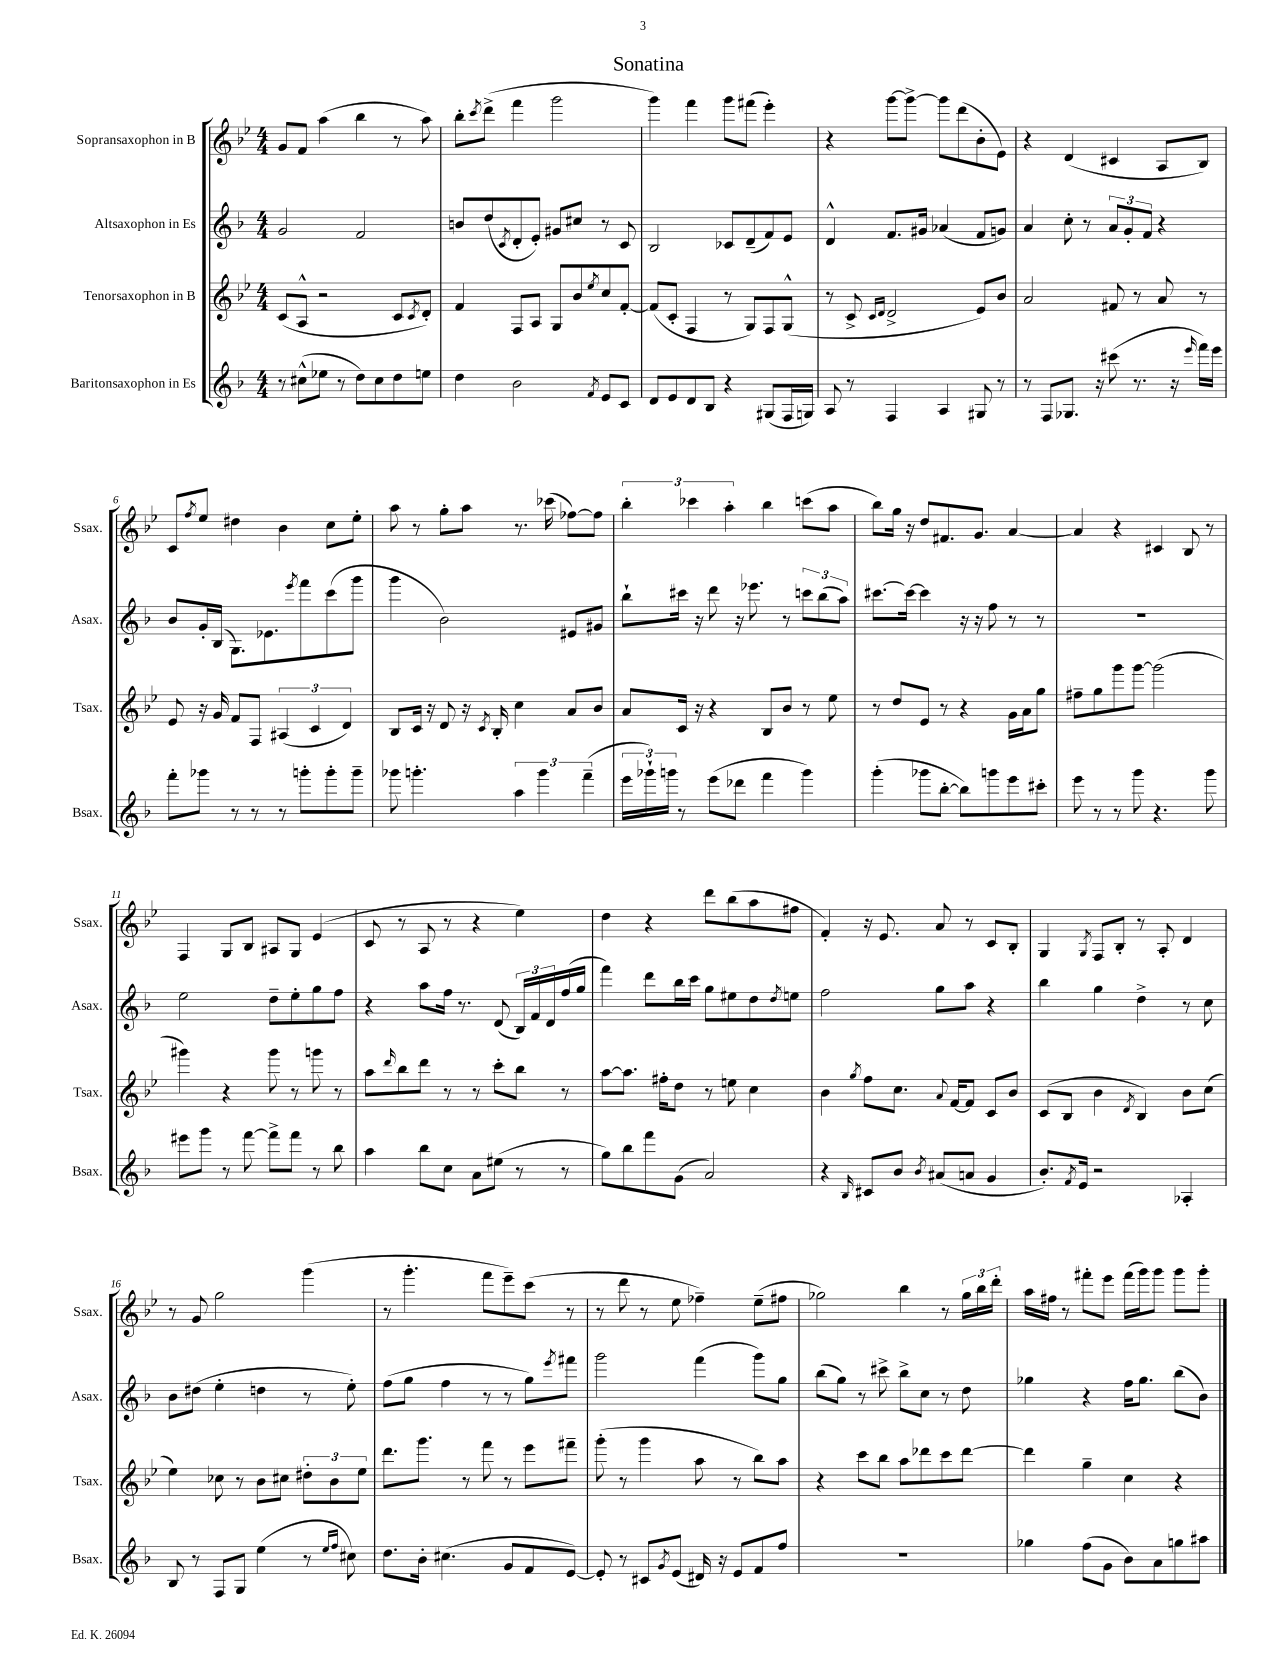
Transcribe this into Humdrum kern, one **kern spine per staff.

**kern	**kern	**kern	**kern
*staff4	*staff3	*staff2	*staff1
*clefG2	*clefG2	*clefG2	*clefG2
*k[b-]	*k[b-e-]	*k[b-]	*k[b-e-]
*M4/4	*M4/4	*M4/4	*M4/4
8r	(8c	2g	8g
(8cc#^^	8A^^	.	8f
8ee-	2r	.	(4aa
8r	.	.	.
8dd)	.	2f	4bb-
8cc#	.	.	.
8dd	8c	.	8r
.	8qc	.	.
8ee	8d')	.	8aa)
=	=	=	=
4dd	4f	8b	8bb-'
.	.	.	8qccc
.	.	(8dd	(8ddd^
.	.	8qc	.
2b-	8F	8d'	4fff
.	8A	8e')	.
.	8G	8g#	2ggg
.	8b-	8cc#	.
8qf	8qee-	.	.
8e	8cc	8r	.
8c	[8f'	8c	.
=	=	=	=
8d	(8f]	2B-	4ggg)
8e	8c'	.	.
8d	4F	.	4fff
8B-	.	.	.
4r	8r	8c-	8ggg
.	8G)	(8d~	(8fff#
(8G#	8F	8f)	4eee-')
16F	(8G^^	8e	.
16G)	.	.	.
=	=	=	=
8A	8r	4d^^	4r
8r	8c^	.	.
.	16qqc	.	.
.	16qqd	.	.
4F	2d^	8.f	[8ggg
.	.	.	8ggg^_
.	.	16g#	.
4A	.	(4a-	8ggg]
.	.	.	(8ddd
8G#	8e-)	8f	8b-'
8r	8b-	8g)	8e-)
=	=	=	=
8r	2a	4a	4r
8F	.	.	.
8.G-	.	8cc'	(4d
.	.	8r	.
16r	.	.	.
(8ccc#	8f#	12a	4c#
.	.	12g'	.
8.r	8r	.	.
.	.	12f	.
.	8a	4r	8A
16r	.	.	.
16qqeee	.	.	.
16fff)	8r	.	8B-)
16eee	.	.	.
=	=	=	=
8fff'	8e-	8b-	8c
.	.	.	8qff
8ggg-	16r	16g'	8ee-
.	16g	(16B-	.
8r	8f	8.G)	4dd#
8r	8F	.	.
.	.	8.e-	.
8r	(6A#	.	4b-
.	.	8qeee	.
8ggg'	.	8fff	.
.	6c	.	.
8ggg'	.	(8ccc	8cc
.	6d)	.	.
8ggg~	.	8ggg	8ee-'
=	=	=	=
8ggg-	8B-	4ggg	8aa
4.ggg'	16c	.	8r
.	16r	.	.
.	8d	2b-)	8gg'
.	16r	.	8aa
.	8qc	.	.
.	16B-'	.	.
6aa	4cc	.	8.r
6ggg	.	.	.
.	.	.	(16ccc-
.	8a	8e#	[8ff-)
(6fff~	.	.	.
.	8b-	8g#	8ff-]
=	=	=	=
24eee	8a	8bb-`	6bb-'
24ggg-`)	.	.	.
24ggg	.	.	.
8r	16c	16ccc#	.
.	.	.	6ccc-
.	16r	16r	.
(8eee	4r	8ddd	.
.	.	.	6aa'
8ddd-	.	16r	.
.	.	8.eee-	.
4fff	8B-	.	4bb-
.	8b-	8r	.
4ggg)	8r	12ccc	(8ccc
.	.	(12bb-	.
.	8ee-	.	8aa
.	.	12aa)	.
=	=	=	=
(4ggg'	8r	[8.ccc#	8bb-)
.	8dd	.	16gg
.	.	16ccc#_	16r
8ggg-	8e-	4ccc#]	8dd
[8bb-'	8r	.	8.f#
8bb-])	4r	16r	.
.	.	16r	8.g
8ggg	.	8ff	.
8eee	16g	8r	[4a
.	16a	.	.
8ccc#'	8gg	8r	.
=	=	=	=
8eee	8ff#~	1r	4a]
8r	8gg	.	.
8r	8ggg	.	4r
8ggg	[8ggg	.	.
4.r	(2ggg]	.	4c#
.	.	.	8B-
8ggg	.	.	8r
=	=	=	=
8eee#	4ggg#)	2ee	4F
8ggg	.	.	.
8r	4r	.	8G
[8fff	.	.	8B-
8fff^]	8ggg#	8dd~	8A#
8fff	8r	8ee'	8G
8r	8ggg	8gg	(4e-
8bb-	8r	8ff	.
=	=	=	=
4aa	8aa	4r	8c
.	16qqddd	.	.
.	8bb-	.	8r
8bb-	8ddd	8aa	8A
8cc	8r	16ff	8r
.	.	8.r	.
8a	8r	.	4r
(8ee#	8ccc'	(8d	.
8r	8bb-	24B-)	4ee-)
.	.	24f	.
.	.	24d	.
8r	8r	(16ff	.
.	.	16gg	.
=	=	=	=
8gg)	[8aa	4fff)	4dd
8bb-	8.aa]	.	.
8fff	.	8ddd	4r
.	16ff#'	.	.
(8g	8dd	16bb-	.
.	.	16ccc	.
2a)	8r	8gg	8ddd
.	8ee	8ee#	(8bb-
.	4cc	8dd	8aa
.	.	8qdd	.
.	.	8ee	8ff#
=	=	=	=
4r	4b-	2ff	4f')
16qqB-	8qgg	.	.
8c#	8ff	.	16r
.	.	.	8.e-
8b-	8.cc	.	.
8qb-	.	.	.
(8a#	.	8gg	8a
.	8qqa	.	.
.	[16f	.	.
8a	8f]	8aa	8r
4g	8c	4r	8c
.	8b-	.	8B-'
=	=	=	=
8.b-')	(8c	4bb-	4G
.	8B-	.	.
8qf	.	.	.
16e	.	.	.
.	.	.	8qG
2r	4b-	4gg	8F
.	.	.	8B-'
.	8qd	.	.
.	4B-)	4dd^	8r
.	.	.	8A'
4A-'	8b-	8r	4d
.	(8cc	8cc	.
=	=	=	=
8B-	4ee-)	8b-	8r
8r	.	(8dd#	8g
8F	8cc-	4ee'	2gg
8G	8r	.	.
(4ee	8b-	4dd	.
.	8cc#	.	.
8r	12dd#'	8r	(4ggg
.	12b-	.	.
16qqee	.	.	.
16qqff	.	.	.
8cc#)	.	8ee')	.
.	12ee-	.	.
=	=	=	=
8.dd	8.ddd	(8ff	8r
.	.	8gg	4.ggg'
16b-'	8.ggg	.	.
(4.cc#	.	4ff	.
.	8r	.	.
.	8fff	8r	8fff
8g	8r	8r	8eee-~)
8f	8eee-	8gg)	(8ccc
.	.	8qeee	.
[8e)	8fff#~	8fff#	8r
=	=	=	=
8e']	(8ggg'	2ggg	8r
8r	8r	.	8ddd
8c#	4ggg	.	8r
8qg	.	.	.
(8e	.	.	8ee-
16d#)	8aa	(4fff	4ff-~)
16r	.	.	.
8e	8r	.	.
8f	8bb-)	8ggg)	(8ee-~
8ff	8aa	8gg	8ff#
=	=	=	=
1r	4r	(8bb-	2gg-)
.	.	8gg)	.
.	8ccc	8r	.
.	8bb-	8ccc#^	.
.	8aa	8bb-^	4bb-
.	8ddd-	8cc	.
.	8ccc	8r	8r
.	[8ddd-	8dd	24gg-
.	.	.	24bb-
.	.	.	24ddd'
=	=	=	=
4gg-	4ddd-]	4gg-	16aa
.	.	.	16ff#
.	.	.	8r
(8ff	4gg~	4r	8fff#'
8g	.	.	8eee-
8b-)	4cc	16ff	(16fff#
.	.	8.gg-	16ggg)
8a	.	.	8ggg
8gg	4r	(8bb-	8ggg
8aa#	.	8b-)	8ggg'
==	==	==	==
*-	*-	*-	*-
